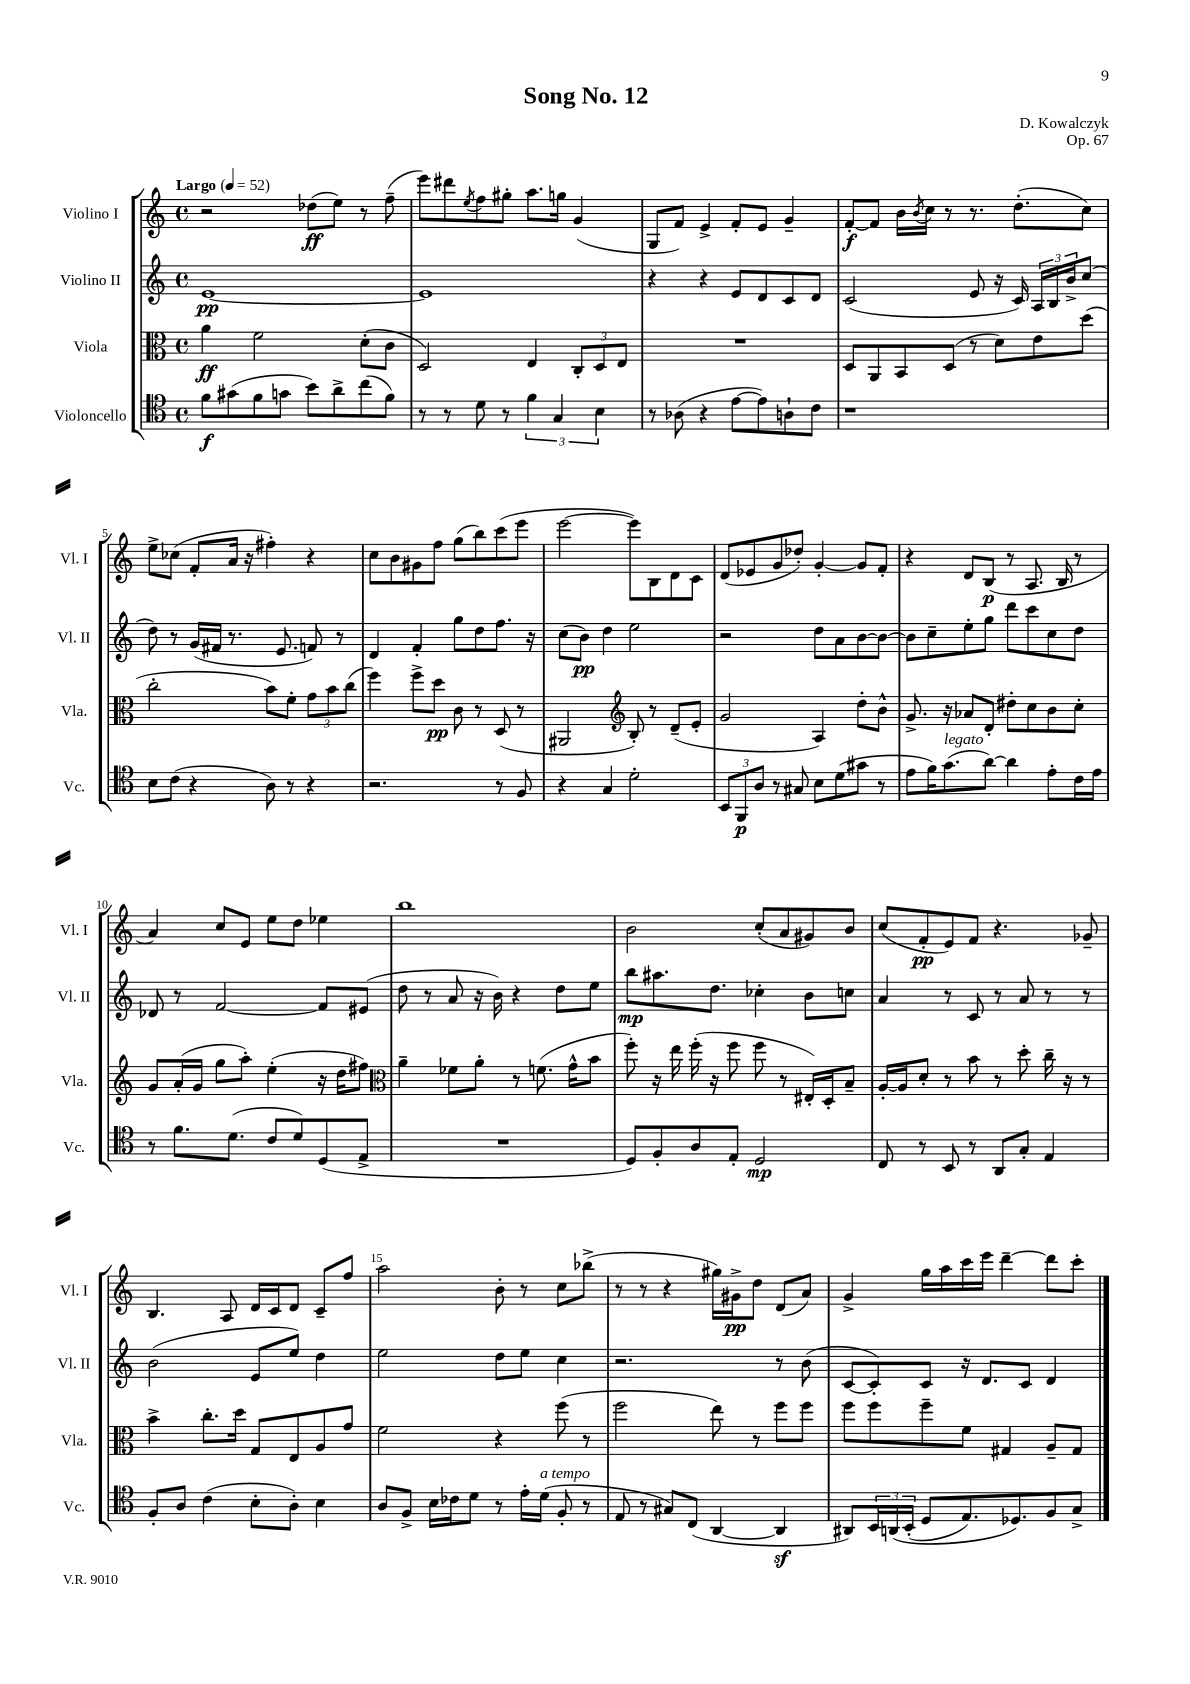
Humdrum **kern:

**kern	**dynam	**kern	**dynam	**kern	**dynam	**kern	**dynam
*part4	*part4	*part3	*part3	*part2	*part2	*part1	*part1
*staff4	*staff4	*staff3	*staff3	*staff2	*staff2	*staff1	*staff1
*I"Violoncello	*	*I"Viola	*	*I"Violino II	*	*I"Violino I	*
*I'Vc.	*	*I'Vla.	*	*I'Vl. II	*	*I'Vl. I	*
*clefC4	*	*clefC3	*	*clefG2	*	*clefG2	*
*k[]	*	*k[]	*	*k[]	*	*k[]	*
*M4/4	*	*M4/4	*	*M4/4	*	*M4/4	*
*met(c)	*	*met(c)	*	*met(c)	*	*met(c)	*
*MM52	*	*MM52	*	*MM52	*	*MM52	*
=1	=1	=1	=1	=1	=1	=1	=1
!	!	!	!	!	!	!LO:TX:a:B:t=Largo	!
8f\L	f	4a\	ff	[1e	pp	2r	.
(8g#X\	.	.	.	.	.	.	.
8f\	.	2f\	.	.	.	.	.
8gn\J	.	.	.	.	.	.	.
8b\L)	.	.	.	.	.	(8dd-X\L	ff
8a^\	.	.	.	.	.	8ee\J)	.
(8cc\	.	(8d'\L	.	.	.	8r	.
8f\J)	.	8c\J	.	.	.	(8ff~\	.
=2	=2	=2	=2	=2	=2	=2	=2
8r	.	2D/)	.	1e]	.	8eee\L)	.
8r	.	.	.	.	.	8ddd#X\	.
.	.	.	.	.	.	8qee/	.
8d\	.	.	.	.	.	8ff\	.
8r	.	.	.	.	.	8gg#X'\J	.
6f\	.	4E/	.	.	.	8.aa\L	.
6G/	.	.	.	.	.	.	.
.	.	.	.	.	.	16ggn\Jk	.
.	.	12C'/L	.	.	.	(4g/	.
6B\	.	12D/	.	.	.	.	.
.	.	12E/J	.	.	.	.	.
=3	=3	=3	=3	=3	=3	=3	=3
8r	.	1r	.	4r	.	8G/L	.
(8A-X\	.	.	.	.	.	8f/J)	.
4r	.	.	.	4r	.	4e^/	.
[8e\L	.	.	.	8e/L	.	8f'/L	.
8e\])	.	.	.	8d/	.	8e/J	.
8An`\	.	.	.	8c/	.	4g~/	.
8c\J	.	.	.	8d/J	.	.	.
=4	=4	=4	=4	=4	=4	=4	=4
1r	.	8D/L	.	(2c/	.	[8f'/L	f
.	.	8AA/	.	.	.	8f/J]	.
.	.	8BB/	.	.	.	16b\LL	.
.	.	.	.	.	.	8qb/	.
.	.	.	.	.	.	16cc\JJ	.
.	.	(8D/J	.	.	.	8r	.
.	.	8r	.	8e/	.	8.r	.
.	.	8d\L)	.	16r	.	.	.
.	.	.	.	16c/)	.	(8.dd'\L	.
.	.	8e\	.	24A/LL	.	.	.
.	.	.	.	24B/	.	.	.
.	.	.	.	24b^/J	.	.	.
.	.	(8dd\J	.	(8cc/J	.	8cc\J)	.
!!LO:LB:g=z
=5	=5	=5	=5	=5	=5	=5	=5
8B\L	.	2cc'\	.	8dd\)	.	8ee^\L	.
(8c\J	.	.	.	8r	.	(8cc-X\J	.
4r	.	.	.	(16g/LL	.	8f'/L	.
.	.	.	.	16f#X/JJ	.	.	.
.	.	.	.	8.r	.	16a/Jk	.
.	.	.	.	.	.	16r	.
8A\)	.	8b\L)	.	.	.	4ff#X'\)	.
.	.	.	.	8.e/	.	.	.
8r	.	8f'\J	.	.	.	.	.
4r	.	12g\L	.	8fn/)	.	4r	.
.	.	12b\	.	.	.	.	.
.	.	.	.	8r	.	.	.
.	.	(12cc\J	.	.	.	.	.
=6	=6	=6	=6	=6	=6	=6	=6
2.r	.	4ff\)	.	4d/	.	8cc\L	.
.	.	.	.	.	.	8b\	.
.	.	8ff^\L	.	4f'/	.	8g#X\	.
.	.	8dd\J	pp	.	.	8ff\J	.
.	.	8c\	.	8gg\L	.	(8gg\L	.
.	.	8r	.	8dd\	.	8bb\)	.
8r	.	(8D/	.	8.ff\J	.	(8ccc\	.
8F/	.	8r	.	.	.	8eee\J	.
.	.	.	.	16r	.	.	.
=7	=7	=7	=7	=7	=7	=7	=7
4r	.	2AA#X/	.	(8cc\L	.	[2eee\	.
.	.	.	.	8b\J)	pp	.	.
4G/	.	.	.	4dd\	.	.	.
*	*	*clefG2	*	*	*	*	*
2d'\	.	8B'/)	.	2ee\	.	8eee\L])	.
.	.	8r	.	.	.	8B\	.
.	.	(8d~/L	.	.	.	8d\	.
.	.	8e'/J	.	.	.	8c\J	.
=8	=8	=8	=8	=8	=8	=8	=8
12BB/L	.	2g/	.	2r	.	(8d/L	.
12FF/	p	.	.	.	.	.	.
.	.	.	.	.	.	8e-X/	.
12A/J	.	.	.	.	.	.	.
8r	.	.	.	.	.	8g/	.
8G#X/	.	.	.	.	.	8dd-X'/J)	.
8B\L	.	4A/)	.	8dd\L	.	[4g'/	.
(8d\	.	.	.	8a\	.	.	.
8g#X\J	.	8dd'\L	.	[8b\	.	8g/L]	.
8r	.	8b^^\J	.	8b\J_	.	8f'/J	.
=9	=9	=9	=9	=9	=9	=9	=9
8e\L	.	8.g^/	.	8b\L]	.	4r	.
16f\K)	.	.	.	8cc~\	.	.	.
!LO:TX:a:i:t=legato	!	!	!	!	!	!	!
(8.g\	.	16r	.	.	.	.	.
.	.	8a-X/L	.	8ee'\	.	8d/L	.
[8a\J)	.	8d'/J	.	8gg\J	.	(8B/J	p
4a\]	.	8dd#X'\L	.	8ddd\L	.	8r	.
.	.	8cc\	.	8ccc\	.	8.A/	.
8e'\L	.	8b\	.	8cc\	.	.	.
.	.	.	.	.	.	16B/	.
16c\L	.	8cc'\J	.	8dd\J	.	8r	.
16e\JJ	.	.	.	.	.	.	.
!!LO:LB:g=z
=10	=10	=10	=10	=10	=10	=10	=10
8r	.	8g/L	.	8d-X/	.	4a/)	.
8.f\L	.	(16a'/L	.	8r	.	.	.
.	.	16g/JJ	.	.	.	.	.
.	.	8gg\L	.	[2f/	.	8cc/L	.
(8.d\J	.	.	.	.	.	.	.
.	.	8aa'\J)	.	.	.	8e/J	.
8c/L	.	(4ee'\	.	.	.	8ee\L	.
8d/)	.	.	.	.	.	8dd\J	.
(8D/	.	16r	.	8f/L]	.	4ee-X\	.
.	.	16dd\KL	.	.	.	.	.
8E^/J	.	8ff#X\J)	.	(8e#X/J	.	.	.
=11	=11	=11	=11	=11	=11	=11	=11
*	*	*clefC3	*	*	*	*	*
1r	.	4a~\	.	8dd\	.	1bb	.
.	.	.	.	8r	.	.	.
.	.	8f-X\L	.	8a/	.	.	.
.	.	8a'\J	.	16r	.	.	.
.	.	.	.	16b\)	.	.	.
.	.	8r	.	4r	.	.	.
.	.	(8.fn\	.	.	.	.	.
.	.	.	.	8dd\L	.	.	.
.	.	16g^^\KL	.	.	.	.	.
.	.	8b\J	.	8ee\J	.	.	.
=12	=12	=12	=12	=12	=12	=12	=12
8D/L)	.	8ff'\)	.	8bb\L	mp	2b\	.
8F'/	.	16r	.	8.aa#X\	.	.	.
.	.	16ee\	.	.	.	.	.
8A/	.	(16ff'\	.	.	.	.	.
.	.	16r	.	8.dd\J	.	.	.
8E'/J	.	8ff\	.	.	.	.	.
2D/	mp	8ff\	.	4cc-X'\	.	(8cc'/L	.
.	.	8r	.	.	.	8a/	.
.	.	16E#X'/LL)	.	8b\L	.	8g#X/)	.
.	.	16D'/J	.	.	.	.	.
.	.	8B~/J	.	8ccn\J	.	8b/J	.
=13	=13	=13	=13	=13	=13	=13	=13
8C/	.	[16A'/LL	.	4a/	.	(8cc/L	.
.	.	16A/J]	.	.	.	.	.
8r	.	8d'/J	.	.	.	8f'/	pp
8BB/	.	8r	.	8r	.	8e/)	.
8r	.	8b\	.	8c/	.	8f/J	.
8AA/L	.	8r	.	8r	.	4.r	.
8G'/J	.	8dd'\	.	8a/	.	.	.
4E/	.	16cc~\	.	8r	.	.	.
.	.	16r	.	.	.	.	.
.	.	8r	.	8r	.	8g-X~/	.
!!LO:LB:g=z
=14	=14	=14	=14	=14	=14	=14	=14
8F'/L	.	4b^\	.	(2b\	.	4.B/	.
8A/J	.	.	.	.	.	.	.
(4c\	.	8.cc'\L	.	.	.	.	.
.	.	.	.	.	.	8A/	.
.	.	16dd\Jk	.	.	.	.	.
8B'\L	.	8G/L	.	8e/L	.	16d/LL	.
.	.	.	.	.	.	16c/J	.
8A'\J)	.	8E/	.	8ee/J)	.	8d/J	.
4B\	.	8A/	.	4dd\	.	8c~/L	.
.	.	8g/J	.	.	.	8ff/J	.
=15	=15	=15	=15	=15	=15	=15	=15
8A/L	.	2f\	.	2ee\	.	2aa\	.
8F^/J	.	.	.	.	.	.	.
16B\LL	.	.	.	.	.	.	.
16c-X\J	.	.	.	.	.	.	.
8d\J	.	.	.	.	.	.	.
8r	.	4r	.	8dd\L	.	8b'\	.
16e'\LL	.	.	.	8ee\J	.	8r	.
!LO:TX:a:i:t=a tempo	!	!	!	!	!	!	!
(16d\JJ	.	.	.	.	.	.	.
8F'/	.	(8ff\	.	4cc\	.	8cc\L	.
8r	.	8r	.	.	.	(8bb-X^\J	.
=16	=16	=16	=16	=16	=16	=16	=16
8E/	.	2ff\	.	2.r	.	8r	.
8r	.	.	.	.	.	8r	.
8G#X/L)	.	.	.	.	.	4r	.
(8C/J	.	.	.	.	.	.	.
[4AA/	.	8ee\)	.	.	.	16gg#X\LL)	.
.	.	.	.	.	.	16g#X^\J	pp
.	.	8r	.	.	.	8dd\J	.
4AAz/]	.	8ff\L	.	8r	.	(8d/L	.
.	.	8ff\J	.	(8b\	.	8a/J)	.
=17	=17	=17	=17	=17	=17	=17	=17
8AA#X/L)	.	8ff\L	.	[8c/L	.	4g^/	.
24BB/L	.	8ff\	.	8c'/])	.	.	.
(24AAn/	.	.	.	.	.	.	.
(24BB'/JJ	.	.	.	.	.	.	.
8D/L	.	8ff~\	.	8c/J	.	16gg\LL	.
.	.	.	.	.	.	16aa\	.
8.E/)	.	8f\J	.	16r	.	16ccc\	.
.	.	.	.	8.d/L	.	16eee\JJ	.
.	.	4G#X/	.	.	.	[4ddd~\	.
8.D-X/)	.	.	.	.	.	.	.
.	.	.	.	8c/J	.	.	.
8F/	.	8A~/L	.	4d/	.	8ddd\L]	.
8G^/J	.	8G#/J	.	.	.	8ccc'\J	.
==	==	==	==	==	==	==	==
*-	*-	*-	*-	*-	*-	*-	*-
